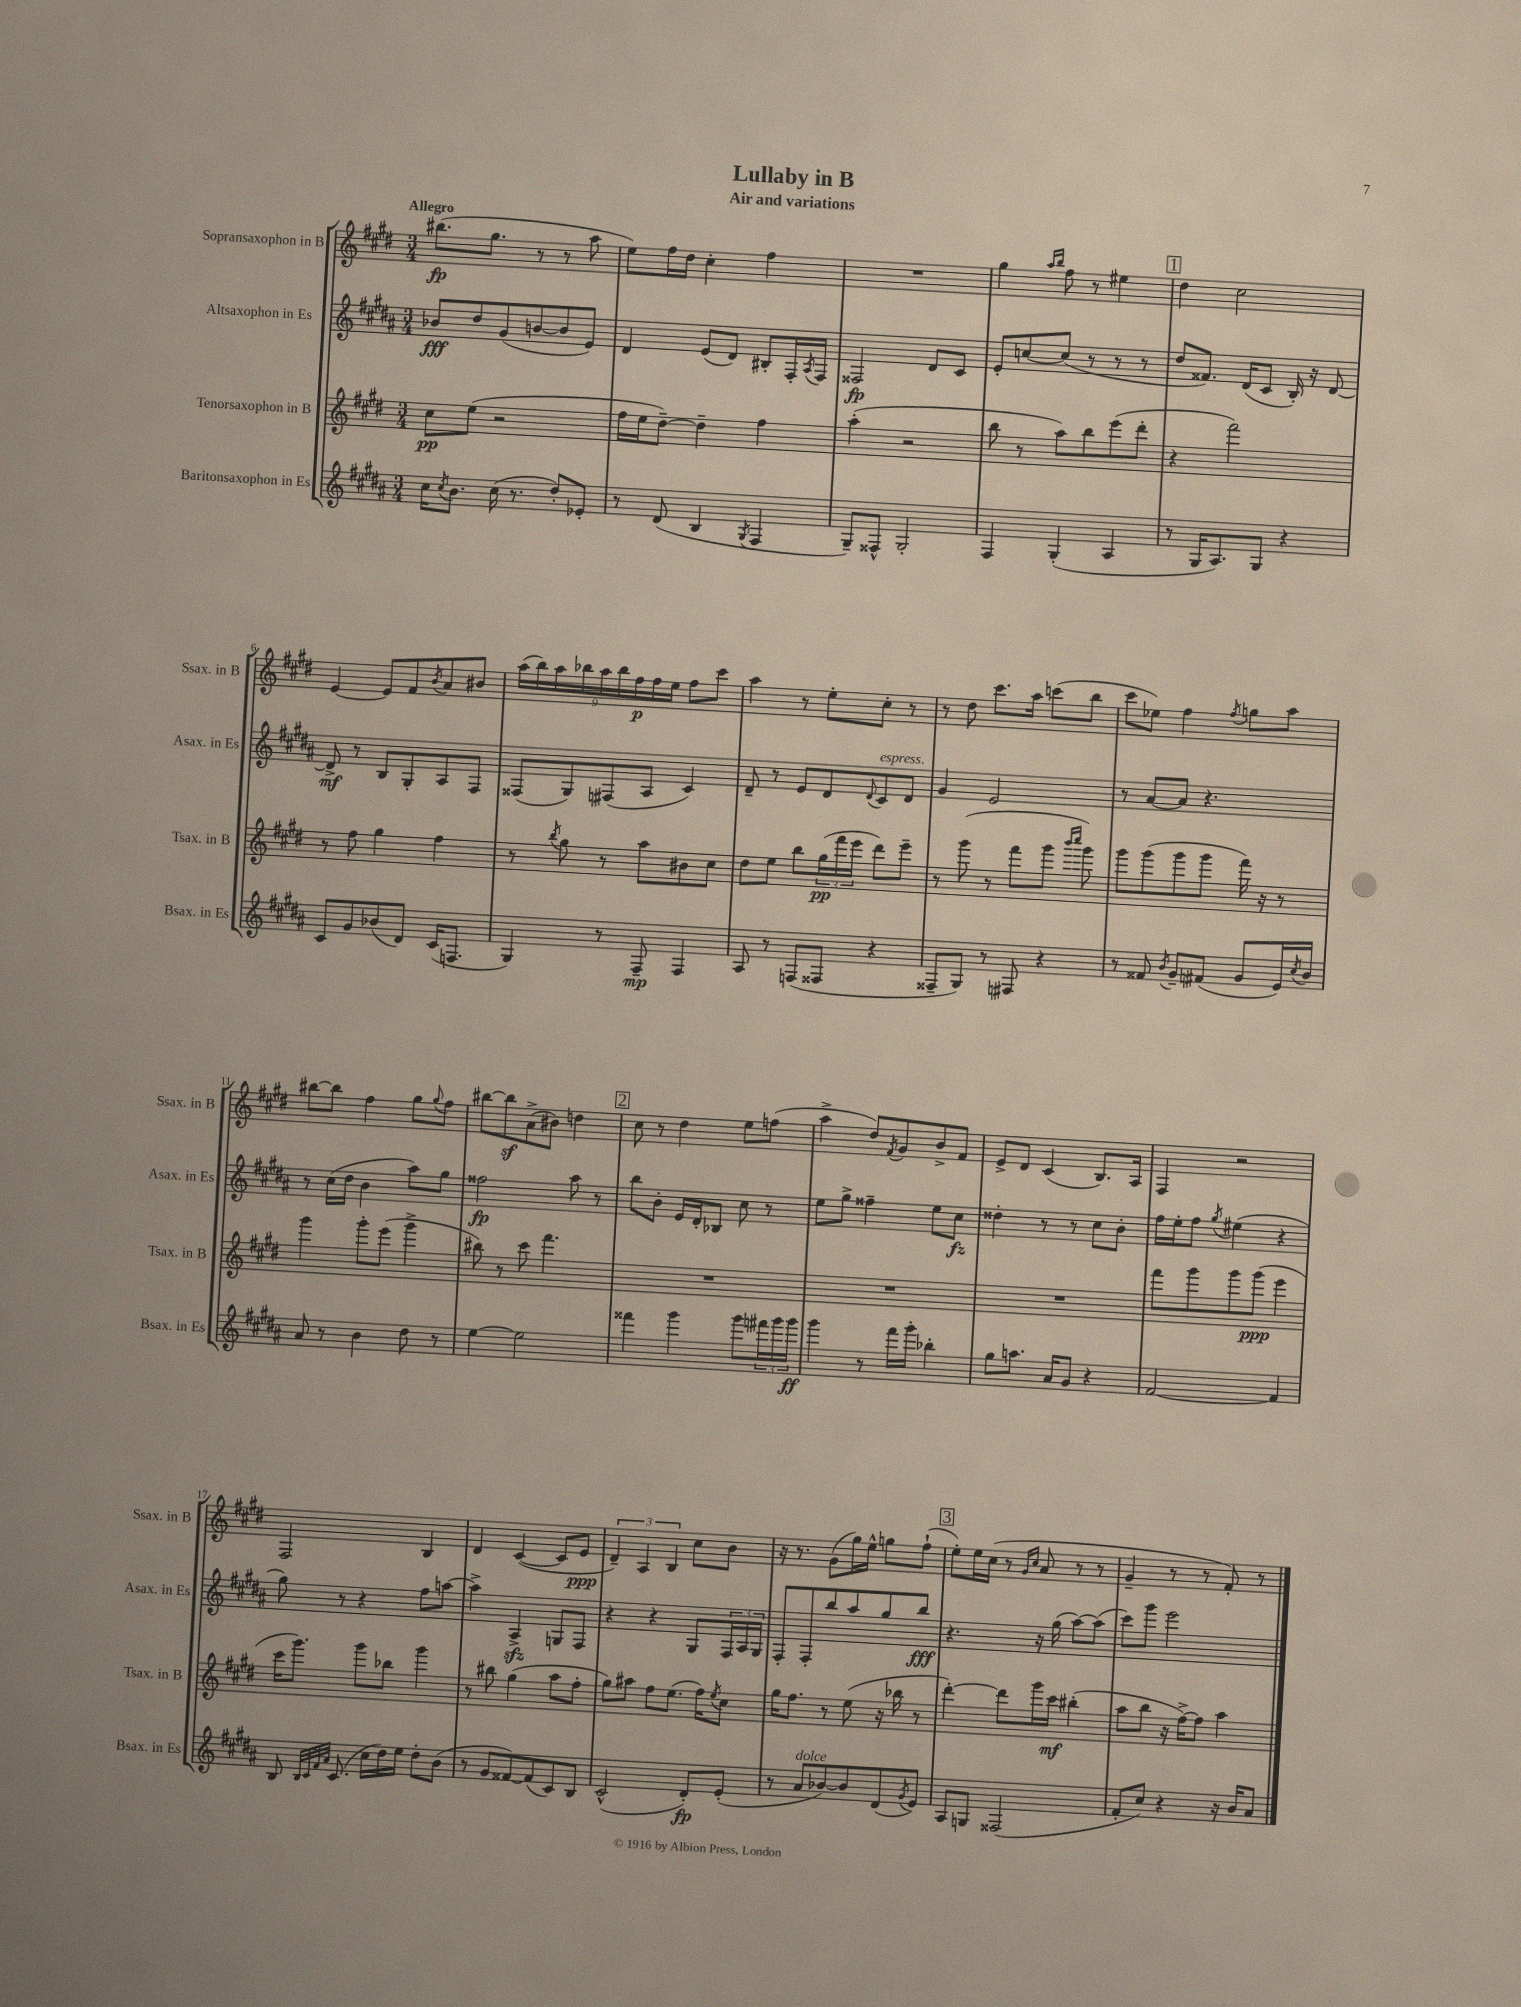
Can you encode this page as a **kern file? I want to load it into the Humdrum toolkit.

**kern	**kern	**kern	**kern
*staff4	*staff3	*staff2	*staff1
*clefG2	*clefG2	*clefG2	*clefG2
*k[f#c#g#d#a#]	*k[f#c#g#d#]	*k[f#c#g#d#a#]	*k[f#c#g#d#]
*M3/4	*M3/4	*M3/4	*M3/4
16cc#	8cc#	8b-	(8.bb#
8qcc#	.	.	.
8.b	.	.	.
.	(8ee	8dd#	.
.	.	.	8.gg#
(16cc#	2r	(8g#	.
8.r	.	.	.
.	.	[8b	8r
8dd#')	.	8b]	8r
8e-'	.	8e)	8aa
=	=	=	=
8r	16ff#	4d#	8ee)
.	16ee	.	.
(8d#	[8dd#~)	.	16ff#
.	.	.	16dd#
4B	4dd#~]	(8e	4cc#'
.	.	8d#)	.
8qG#	.	.	.
4F#	4ff#	8B#'	4ff#
.	.	16F#'	.
.	.	8qA#	.
.	.	16F#	.
=	=	=	=
8G#~)	(4aa'	2F##	2.r
8F##^^	.	.	.
2G#'	2r	.	.
.	.	8d#	.
.	.	8c#	.
=	=	=	=
4F#	8bb	8e'	4gg#
.	8r	[8cc	.
.	.	.	16qqaa
.	.	.	16qqbb
(4G#'	8aa)	(8cc]	8ff#
.	8bb	8r	8r
4A#	(8eee	8r	4ee#
.	8ddd#'	8r	.
=	=	=	=
8r	4r	8dd#	4dd#
16G#	.	8.f##)	.
8.A#)	.	.	.
.	2fff#)	.	2cc#
.	.	(16d#	.
8G#	.	8c#	.
4r	.	16B')	.
.	.	16r	.
.	.	[8d#	.
=	=	=	=
8c#	8r	8d#^]	[4e
8g#	8ff#	8r	.
(8b-	4gg#	8B	8e]
8d#)	.	8G#'	8f#
.	.	.	8qb
(16c#	4ff#	8A#	8a
8.F	.	.	.
.	.	8F#	8b#
=	=	=	=
4G#)	8r	(8F##	(18aa
.	.	.	18bb)
.	.	.	18aa
.	8qbb	.	.
.	8gg#	8G#)	.
.	.	.	18bb-
.	.	.	18aa
8r	8r	(8F#	.
.	.	.	18bb-
.	.	.	18ff#
8F#~	8aa	8A#	.
.	.	.	18ff#
.	.	.	18ee
4F#	8b#	4c#)	8ff#
.	8cc#	.	8ccc#
=	=	=	=
8A#	8dd#	8d#~	4aa
8r	8ee	8r	.
(8F	8bb	8e	8r
8F##	(24gg#	8d#	8ee'
.	24fff#	.	.
.	24eee	.	.
.	.	8qqd#	.
4r	8ddd#)	8c#	8cc#'
.	8eee~	8d#	8r
=	=	=	=
8F##~	8r	4g#	8r
8G#)	(8ggg#	.	8dd#
8r	8r	2e	8.ccc#
8F#	8fff#	.	.
.	.	.	16aa
4r	8ggg#	.	(8ccc
.	16qqbbb	.	.
.	16qqcccc#	.	.
.	8ggg#)	.	8bb
=	=	=	=
8r	8ggg#	8r	8ccc#
8f##	(8ggg#	[8a#	8ee-)
8qb	.	.	.
8g#~	8ggg#	8a#]	4ff#
(8f#	8ggg#	4.r	.
.	.	.	8qff#
8g#	16fff#)	.	8gg
.	16r	.	.
16e)	8r	.	8aa
8qcc#	.	.	.
16b	.	.	.
=	=	=	=
8a#	4ggg#	8r	[8bb#
8r	.	(16cc#	8bb#]
.	.	16dd#	.
4b	8ggg#'	4b	4ff#
.	(8eee	.	.
8dd#	4ggg#^	8aa#)	8gg#
.	.	.	8qqgg#
8r	.	8gg#	8ff#
=	=	=	=
[4ee	8bb#)	2ff##	[8bb#
.	8r	.	8bb#]
2ee]	8ccc#	.	(8a^
.	4.fff#	.	8b#)
.	.	8aa#	4dd
.	.	8r	.
=	=	=	=
4fff##	2.r	8bb	8cc#
.	.	8b'	8r
4ggg#	.	16e	4dd#
.	.	16d#'	.
.	.	8B-	.
8ggg#	.	8cc#	8ee
24fff#	.	8r	(8ff
24ggg#	.	.	.
24ggg#	.	.	.
=	=	=	=
4ggg#	2.r	8ee	4aa^
.	.	8gg#^	.
8r	.	4ff##~	8dd#)
.	.	.	8qf#
16fff#	.	.	8g#
16ggg#'	.	.	.
4bb-'	.	8ee	8b^
.	.	8cc#	8f#
=	=	=	=
8gg#	2.r	4dd##'	8e^
8.aa	.	.	8d#
.	.	8r	(4c#
16a#	.	.	.
8g#	.	8r	.
4r	.	8cc#	8.B)
.	.	8b'	.
.	.	.	16A
=	=	=	=
[2f#	8fff#	16ff#	4F#
.	.	16ee'	.
.	8ggg#	8ff#	.
.	.	8qgg#	.
.	8ggg#	(4ee#	2r
.	(8ggg#	.	.
4f#]	4eee	4r	.
=	=	=	=
8B	16ccc#	8gg#)	2F#
.	8.ggg#)	.	.
32qqB	.	.	.
32qqc#	.	.	.
32qqf#	.	.	.
32qqa#	.	.	.
(8.c#	.	8r	.
.	8ggg#	4r	.
16cc#	.	.	.
16dd#)	8bb-	.	.
16ee	.	.	.
8dd#'	4ggg#	8ff#	4B
(8b	.	[8aa	.
=	=	=	=
8r	8r	4aa^]	4d#
8g#	8bb#	.	.
[8f##)	(4gg#	4A#^	([4c#
(8f##]	.	.	.
8c#)	8aa	8G	8c#]
8B	8ff#'	8F#	8e
=	=	=	=
(2c#^^	8gg#)	4r	6d#~)
.	8aa#	.	.
.	.	.	6A
.	8ff#	4r	.
.	.	.	6B
.	(8.ee	.	.
8d#')	.	8G#	8cc#
.	16ff#)	.	.
.	8qee	.	.
(8e'	8cc#	24F#	8b
.	.	24A#	.
.	.	24G#	.
=	=	=	=
8r	16gg#	8F#'	16r
.	8.ff#	.	8.r
8a#	.	8F#'	.
[8b-)	8r	8bb	(8g#
8b-]	(8ee	8aa#	16gg#)
.	.	.	16ee^^
(8d#	16r	8gg#	8gg
.	16bb-	.	.
8qg#	.	.	.
8e)	8r	8bb	(8ff#`
=	=	=	=
8A#	[4ddd#')	4.r	8ee')
8G	.	.	16ee
.	.	.	(16cc#
(2F##	8ddd#]	.	8r
.	.	.	16qqg#
.	.	.	16qqcc#
.	16ggg#	16r	8a
.	16ccc#	(16gg#	.
.	(4bb#'	[8aa#)	8r
.	.	(8aa#]	8r
=	=	=	=
8f#'	8aa	8ccc#)	4g#~
8cc#)	8bb	8ggg#	.
4r	16r	2eee	8r
.	[16ff#^)	.	.
.	8ff#]	.	8r
16r	4aa	.	8f#')
16b	.	.	.
8a#	.	.	8r
==	==	==	==
*-	*-	*-	*-
